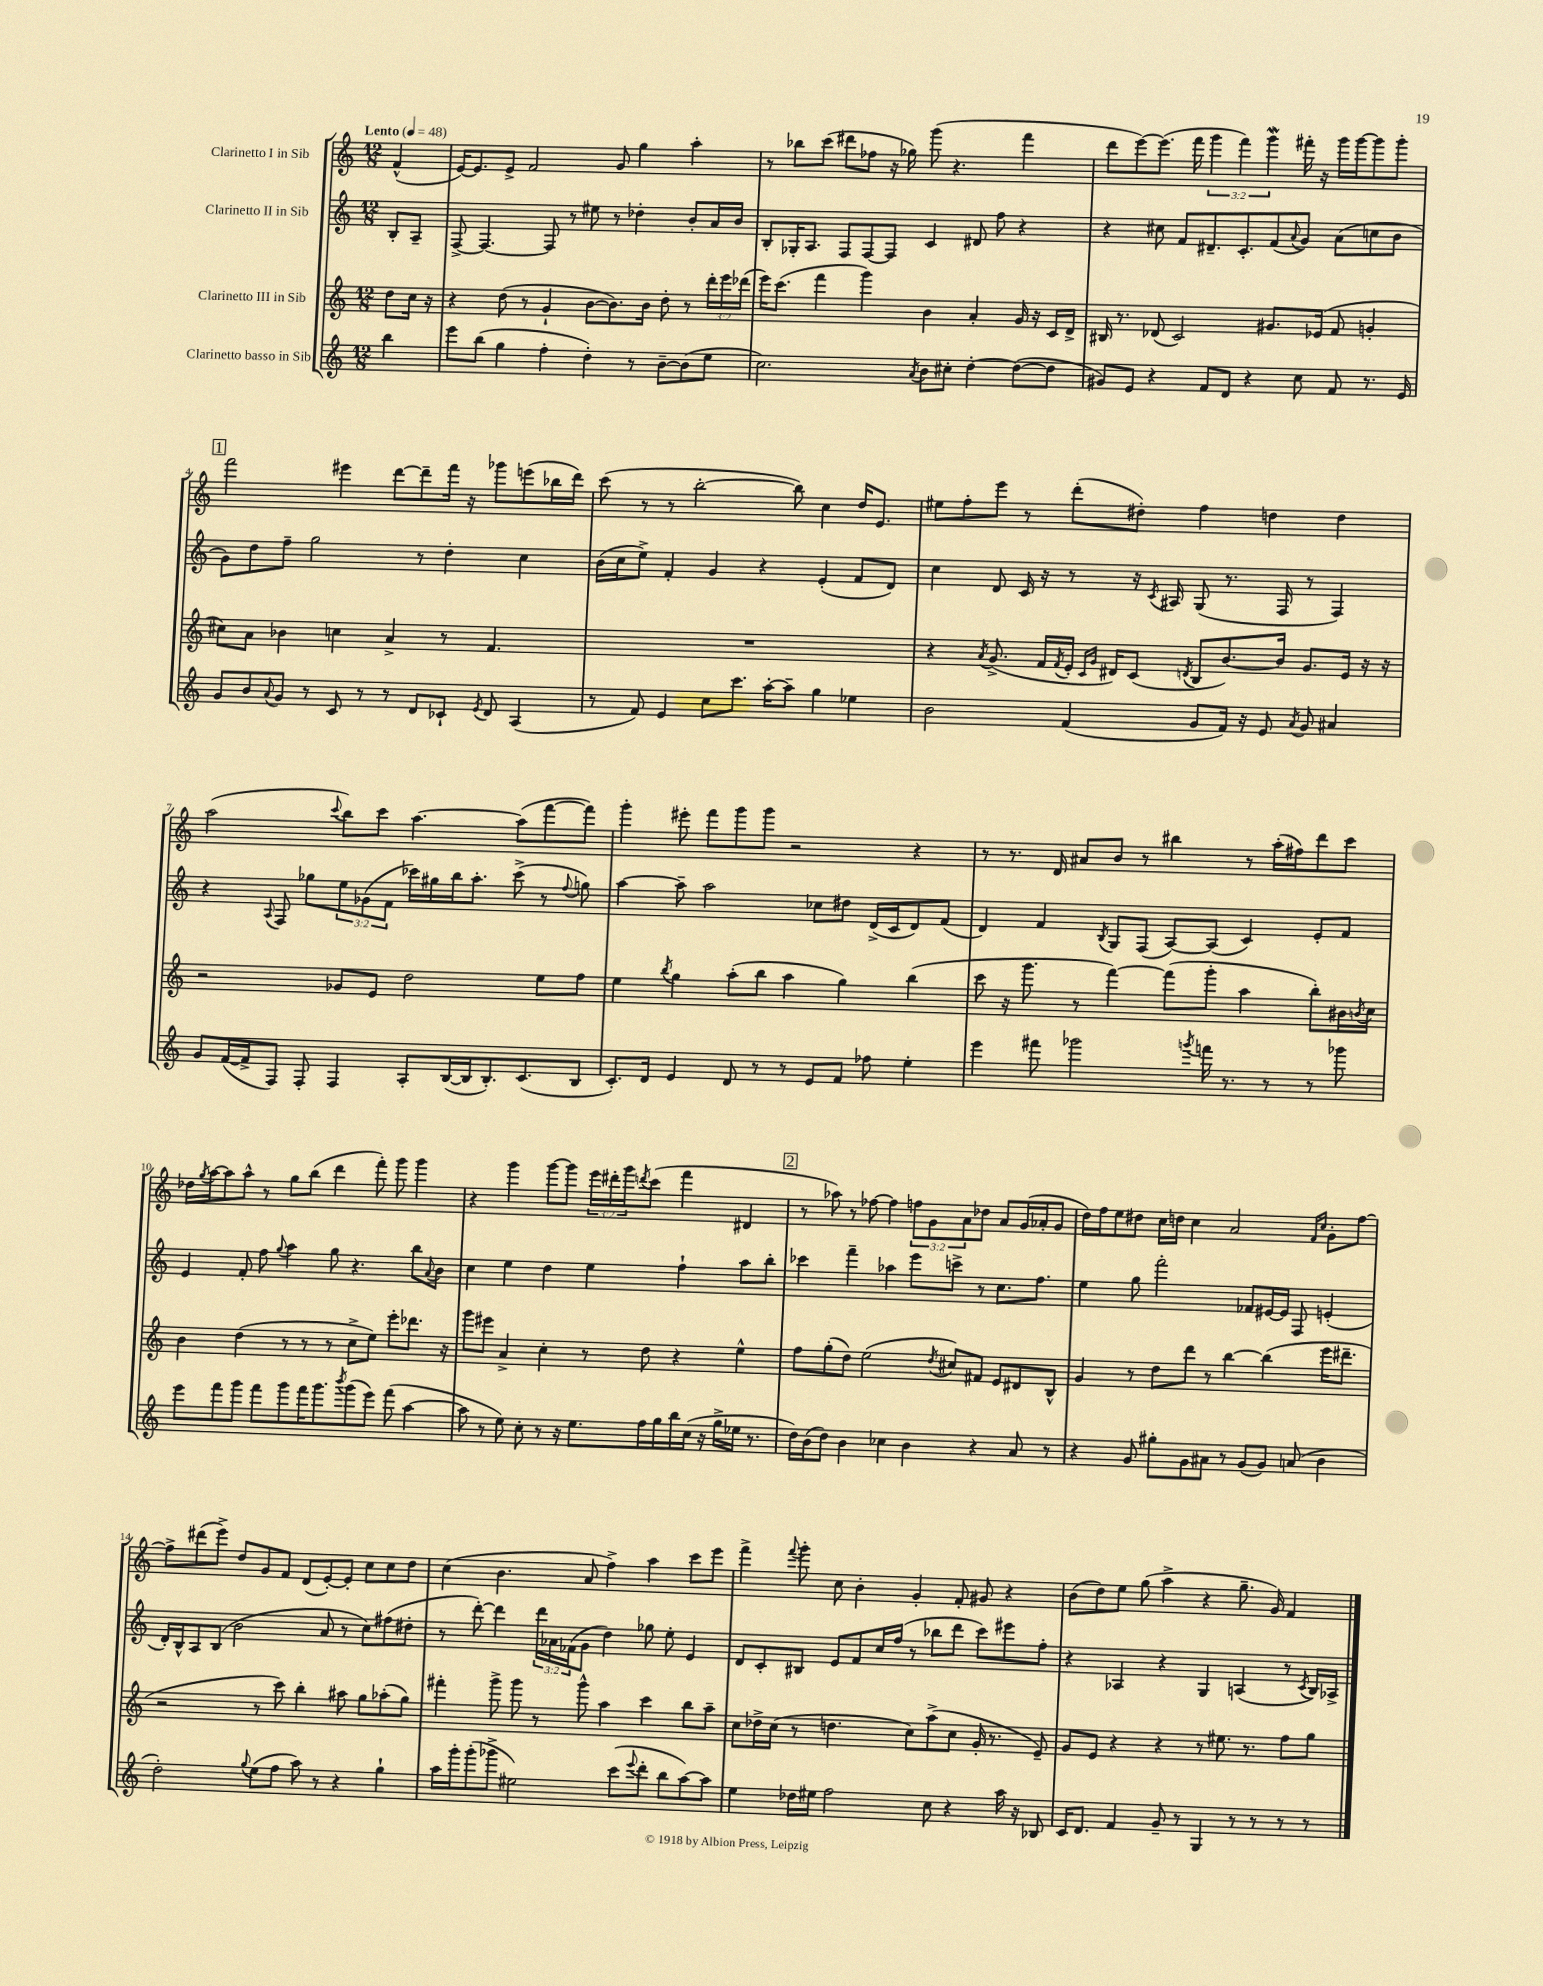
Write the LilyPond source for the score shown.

<<
\new StaffGroup <<
\new Staff = "s0" \with { instrumentName = "Clarinetto I in Sib" } {
    \clef treble \key c \major \numericTimeSignature \time 12/8 \override Staff.TupletNumber.text = #tuplet-number::calc-fraction-text \partial 4 \tempo "Lento" 4 = 48
    f'4-^( |
    e'16~) e'8. e'8-> f'2 g'8 g''4 a''4-. |
    r8 bes''8 c'''8( dis'''8 fes''8 r16 ges''16) g'''8( r4. f'''4 |
    d'''8 e'''8~) e'''8.( f'''16 \tuplet 3/2 { g'''4 f'''4) g'''4\mordent } fis'''16-. r16 g'''16 g'''16~ g'''8 g'''8-. |
    \mark \markup { \box "1" } f'''2 eis'''4 d'''8~ d'''8-- f'''16 r16 ges'''8 e'''8( bes''16 d'''16) |
    c'''8( r8 r8 b''2~-. b''8) c''4 d''16 e'8. |
    eis''8 f''8-. e'''8 r8 d'''8-.( dis''8-.) f''4 d''4 d''4 |
    a''2( \appoggiatura { c'''8 } b''8) c'''8 a''4.~ a''8( f'''8~ f'''8) |
    g'''4-. eis'''8-. f'''8 g'''8 g'''8 r2 r4 |
    r8 r8. d'16 ais'8 b'8 r8 bis''4 r8 a''16-.( fis''16) d'''8 c'''8 |
    des''16 \acciaccatura { g''8 } a''16~ a''8 a''8-^ r8 g''8 b''8( d'''4 f'''8-.) g'''8 g'''4 |
    r4 g'''4 g'''8~ g'''8 \tuplet 3/2 { e'''16 dis'''16-. g'''16 } \acciaccatura { d'''8 } c'''8( f'''4 dis'4 |
    \mark \markup { \box "2" } r8 aes''8) r8 fes''8~ fes''4 \tuplet 3/2 { f''8 g'8 a'8 } des''8 a'8 g'16( aes'16-. g'8 |
    d''16) f''16 e''8 dis''8 c''16 d''16 c''4 a'2 \grace { f'16 c''16 } g'8-. f''8~ |
    f''8-> dis'''8( e'''8->) d''8 g'8 f'8 d'8( e'8~-.) e'8-. c''8 c''8 d''8 |
    c''4( b'4. a'8 f''4->) a''4 c'''8 e'''8 |
    f'''4-> \appoggiatura { f'''8 } g'''8-. c''8 b'4-. g'4-. f'8-. gis'8 r4 |
    b'8( d''8) e''8 g''8( a''4-> r4 g''8.-- g'16) f'4 \bar "|." |
}
\new Staff = "s1" \with { instrumentName = "Clarinetto II in Sib" } {
    \clef treble \key c \major \numericTimeSignature \time 12/8 \override Staff.TupletNumber.text = #tuplet-number::calc-fraction-text \partial 4
    b8-. a8-- |
    f8~-> f4.~ f8 r8 eis''8 r8 des''4-. b'8-. a'16 b'16 |
    b8-. ges16-. a8. f8 f8~ f8 c'4 dis'8 f''8 r4 |
    r4 cis''8 f'8 dis'8.-- c'8.-. f'8( \appoggiatura { a'8 } g'8) a'8( c''8 b'8 |
    \mark \markup { \box "1" } g'8) d''8 f''8-- g''2 r8 d''4-. c''4 |
    b'16( c''16 e''8->) f'4-. g'4 r4 e'4-.( f'8 d'8) |
    c''4 d'8 c'16 r16 r8 r16 \acciaccatura { c'8 } ais16 g8( r8. f16 r8 f4) |
    r4 \appoggiatura { a8 } f8 ges''8 \tuplet 3/2 { e''8 ges'8( f'8 } ces'''16) gis''16 b''16 a''8.-. ces'''8->( r8 \appoggiatura { f''8 } g''8) |
    a''4~ a''8-- a''2 ces''8 dis''8 d'16->( c'16 d'8) f'8( |
    d'4) f'4 \acciaccatura { b8 } g8 f8( a8~) a8( c'4) e'8-. f'8 |
    e'4 f'8-. f''8 \appoggiatura { g''8 } a''4 g''8 r4. b''8 \appoggiatura { a'8 } b'8 |
    c''4 e''4 d''4 e''4 f''4-! a''8 b''8-. |
    \mark \markup { \box "2" } ces'''4 f'''4-- aes''4 e'''8 c'''8-> r8 c''8. f''8. |
    e''4 g''8 f'''2-. fes'8 eis'16~ eis'16 f8 e'4-.( |
    d'16-.) b16-^ a8 b8( b'2 a'8 r8 c''8) fis''8( dis''8-. |
    r8 d'''8~-.) d'''4 \tuplet 3/2 { d'''16 aes'16 fes'16( } g'8 d''4) ges''8 e''8-. e'4 |
    d'8 c'8-. bis8 e'8 f'8 c''16 f''16( r8 bes''8 d'''8 c'''8) eis'''8 f''8-. |
    r4 aes4 r4 g4 a4( r8 \acciaccatura { c'8 } b16) aes16-> \bar "|." |
}
\new Staff = "s2" \with { instrumentName = "Clarinetto III in Sib" } {
    \clef treble \key c \major \numericTimeSignature \time 12/8 \override Staff.TupletNumber.text = #tuplet-number::calc-fraction-text \partial 4
    d''8 c''16 r16 |
    r4 d''8( r8 g'4-! b'8~ b'8.) b'16 d''8-. r8 \tuplet 3/2 { d'''16-. e'''16 des'''16( } |
    e'''16) c'''8.( f'''4 g'''4) b'4 a'4-. g'16 r16 c'16 d'16-> |
    bis16 r8. des'8( c'2) gis'8. ees'16( f'8 g'4-. |
    \mark \markup { \box "1" } cis''8) a'8 bes'4 c''4 a'4-> r8 f'4. |
    R1. |
    r4 \acciaccatura { a'8 } g'8.->( f'16 \acciaccatura { f'8 } e'16-. \grace { c'16 g'16 } dis'16) c'8( \acciaccatura { d'8 } b8 b'8.~) b'16 g'8. e'16 r16 r16 |
    r2 ges'8 e'8 d''2 e''8 f''8 |
    e''4 \acciaccatura { b''8 } g''4 a''8-.( b''8 a''4 g''4) b''4( |
    c'''8 r16 g'''8. r8 f'''4~) f'''8( g'''8-. a''4 b''8-.) bis'16 \acciaccatura { b'8 } c''16 |
    b'4 d''4( r8 r8 r8 c''8-> e''8) e'''8-. des'''8. r16 |
    g'''8 eis'''8 a'4-> c''4-. r8 d''8 r4 e''4-^ |
    \mark \markup { \box "2" } f''8 g''8-.( d''8) e''2( \acciaccatura { d''8 } cis''8) fis'8 e'8 dis'8 b8-^ |
    g'4 r8 d''8 d'''8 r8 b''4~ b''4( e'''16 dis'''8.-- |
    r2 r8 c'''8) b''4-. ais''8 g''8 aes''8-.( g''8) |
    fis'''4-. g'''8-> g'''8 r8 g'''8-^ a''4 c'''4 b''8 a''8-- |
    c''8 des''16-> c''16( r8 d''4. c''8) a''8->( c''8 g'16-. r8. e'8--) |
    g'8 e'8 r4 r4 r8 eis''8. r8. f''8 g''8 \bar "|." |
}
\new Staff = "s3" \with { instrumentName = "Clarinetto basso in Sib" } {
    \clef treble \key c \major \numericTimeSignature \time 12/8 \partial 4
    b''4 |
    e'''8 b''8( g''4 f''4-. d''4-.) r8 b'8~-- b'8( e''8 |
    c''2.) \acciaccatura { a'8 } b'8 cis''8-. d''4~-. d''8~( d''8 |
    gis'8) e'8 r4 f'8 d'8 r4 c''8 f'8 r8. e'16 |
    \mark \markup { \box "1" } g'8 b'8 \appoggiatura { a'8 } g'8 r8 c'8 r8 r8 d'8 ces'8-! \acciaccatura { e'8 } d'8 a4( |
    r8 f'8) e'4 c''8 c'''8. a''16~-. a''8-- g''4 ees''4 |
    b'2 f'4( g'8 f'16) r16 e'8 \acciaccatura { a'8 } g'8 ais'4 |
    g'8 f'16~( f'16-> f8) f8-. f4 a8-. b16~( b16 b8.-.) c'8.( b8 |
    c'8.-.) d'16 e'4 d'8 r8 r8 e'8 f'8 fes''8 e''4-. |
    e'''4 fis'''8 ges'''2 \acciaccatura { g'''8 } f'''16 r8. r8 r8 ges'''8 |
    e'''8 f'''8 g'''8 f'''8 g'''8 f'''16 g'''8. \acciaccatura { b'''8 } g'''8( e'''8) f'''8( a''4~ |
    a''8 r8 e''8) c''8-. r8 r16 e''8. f''16 g''16 b''16 c''16( r16 g''16-> ees''16 r8. |
    \mark \markup { \box "2" } d''16) b'16( d''8) b'4 ces''4 b'4 r4 a'8 r8 |
    r4 g'8 gis''8-. g'8 ais'8 r8 g'8( g'8) a'8( b'4 |
    d''2-.) \appoggiatura { g''8 } e''8( f''8 a''8) r8 r4 g''4-! |
    a''16 g'''16-. g'''8-.( ges'''8-> eis''2) c'''8( \appoggiatura { e'''8 } d'''8-. b''8 a''8~) a''8 |
    e''4 des''16 eis''16 f''2 c''8 r4 a''16 r16 bes8 |
    c'16 d'8. f'4 g'8-- r8 g4 r8 r8 r8 r8 \bar "|." |
}
>>
>>
